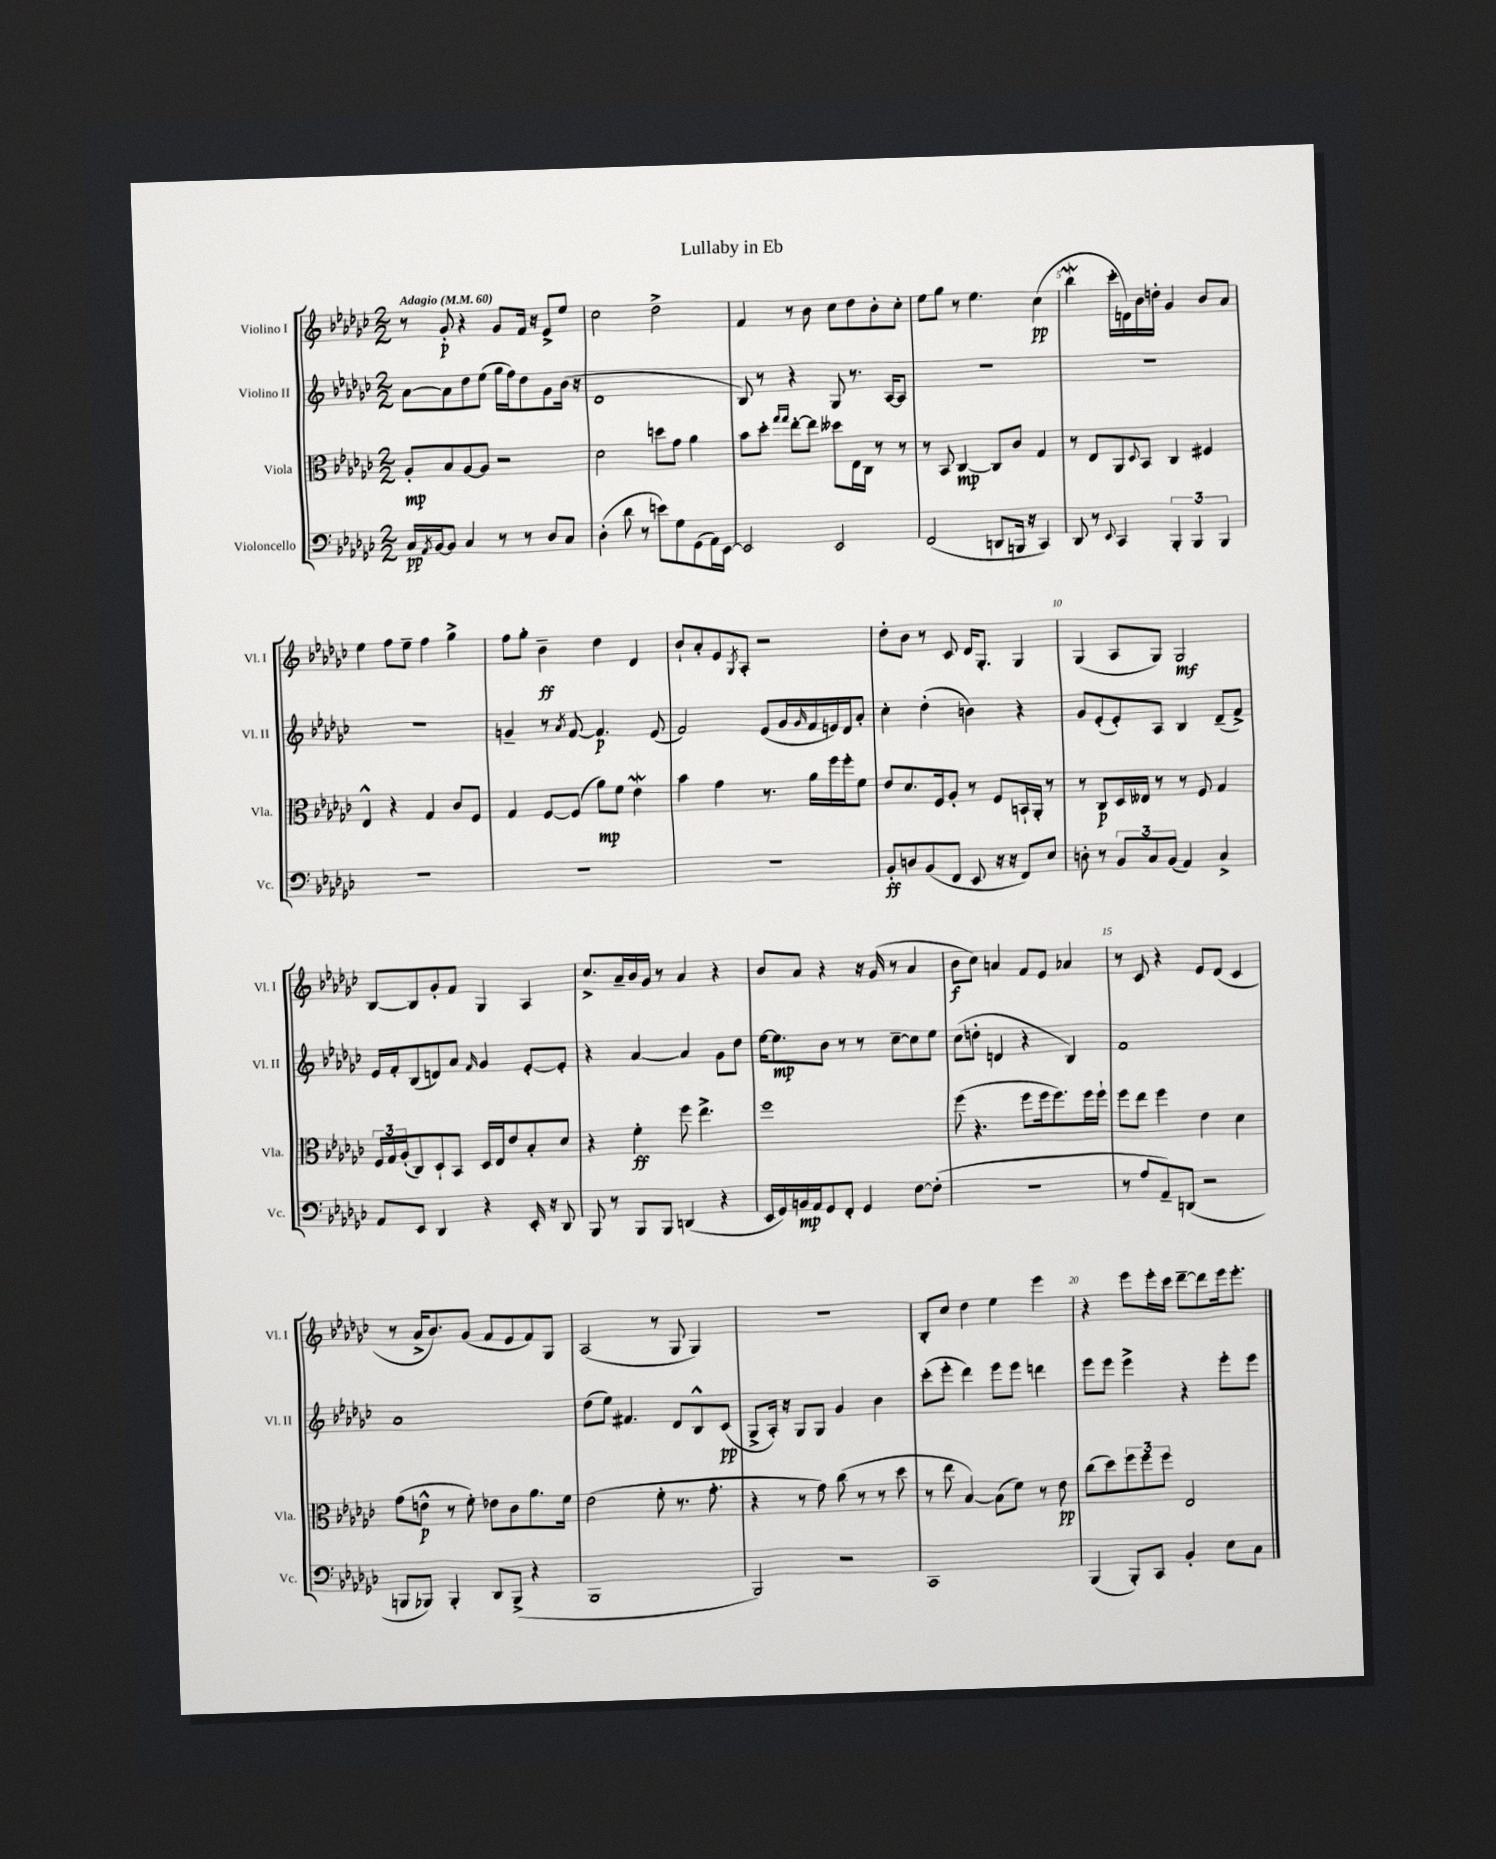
\header { title = "Lullaby in Eb" }
<<
\new StaffGroup <<
\new Staff = "s0" \with { instrumentName = "Violino I" shortInstrumentName = "Vl. I" } {
    \clef treble \key ges \major \numericTimeSignature \time 2/2 \tempo "Adagio" 4 = 60
    r8 ges'8-.\p r4 ges'8 f'16 r16 ees'8-> ees''8 |
    ces''2 des''2-> |
    f'4 r8 bes'8 ces''8 des''8 bes'8-. ces''8-. |
    ees''8 ges''8 r8 ees''4. ces''4\pp( |
    bes''4\mordent ces'''16-. d'16) bes'16 d''16-. ges'4 bes'8 aes'8 |
    ees''4 f''8 ees''8-- f''4 ges''4-> |
    f''8 ges''8-. bes'4--\ff des''4 des'4 |
    bes'8-! aes'8-. ees'8 \acciaccatura { ges8 } aes8-. r2 |
    des''8-. bes'8 r8 ces'8 des'16 ges8.-. ges4 |
    ges4( aes8 ges8) ges2\mf |
    bes8~ bes8 ges'8-. f'8 ges4 aes4 |
    ces''8.-> aes'16-- bes'16 ges'16 r8 aes'4 r4 |
    bes'8 aes'8 r4 r16 ges'16( r8 aes'4 |
    bes'8\f ces''8) a'4 f'8 ees'8 aes'4 |
    r8 ces'8 r4 ees'8 des'8( ces'4 |
    r8 aes'16-> bes'8.) ges'8( f'8 ees'8 f'8) ges8 |
    aes2( r8 ges8 ges4) |
    r1 |
    bes8-. ces''8 des''4 ees''4 ees'''4 |
    r4 ees'''8 ees'''16-. ces'''16 des'''8~-- des'''8 ees'''16 ees'''8.-. \bar "|." |
}
\new Staff = "s1" \with { instrumentName = "Violino II" shortInstrumentName = "Vl. II" } {
    \clef treble \key ges \major \numericTimeSignature \time 2/2
    aes'8~ aes'8 des''8 ees''8( ges''16 f''16) des''8 ges'8 bes'16( r16 |
    des'1 |
    bes8) r8 r4 ges8 r8. aes16~ aes8 |
    R1 |
    R1 |
    R1 |
    g'4-- r8 \acciaccatura { aes'8 } f'8~ f'4.\p ees'8( |
    f'2) ees'8( ges'16 \grace { ges'16 } f'16 e'16) des'16 aes'8-. |
    ces''4-. des''4-.( b'4) r4 |
    ges'8 ees'8-.( ees'8-.) aes8 bes4 des'8--( f'8->) |
    ees'16 f'16-. bes8( d'8) aes'8 \grace { f'16 } ges'4 ees'8~-. ees'8-. |
    r4 aes'4~ aes'4 ges'8 des''8 |
    ees''16~ ees''8.\mp bes'8 r8 r8 ces''8~-- ces''8 ees''8 |
    ces''8( d''8-. d'4 r4 bes4) |
    f'1 |
    aes'1 |
    des''8( ees''8) fis'4. des'8 bes8-^ ces'8\pp( |
    ges8-> aes16-.) r16 ges8 ges8 ges'4 bes'4 |
    ces'''8-.( ees'''8-. des'''4) ees'''8 ees'''8 d'''4 |
    ees'''8 ees'''8 ees'''4-> r4 ees'''8-. ees'''8 \bar "|." |
}
\new Staff = "s2" \with { instrumentName = "Viola" shortInstrumentName = "Vla." } {
    \clef alto \key ges \major \numericTimeSignature \time 2/2
    aes8-.\mp bes8 aes8~ aes8 r2 |
    des'2 d''8 ges'8 aes'4 |
    bes'8 des''8-. \grace { ges''16 ges''16 } ees''8~-. ees''8 deses''8 ees16 ces16 r8 r8 |
    r8 bes,8 ces4~\mp ces8 ces'8 ges4 |
    r8 ees8 aes,8 \appoggiatura { des8 } bes,8 ces4 fis4 |
    ees4-^ r4 ges4 ces'8 f8 |
    ges4 f8~ f8( aes'8\mp) f'8 ees'4\mordent |
    bes'4 ges'4 r8. aes'16 f''16 f''16-. f'8 |
    ees'8 des'8. f16 aes8-. r8 f8 b,16-! aes,16-. r8 |
    r8 ces8\p des16 eeses16 r8 r8 f8 ges4 |
    \tuplet 3/2 { f16 ges16 aes16-.( } ces8) des8-! bes,8 des16 ees16 ees'8 bes8-. des'8 |
    r4 f'4-.\ff f''8 ees''4.-> |
    f''1 |
    f''8( r4. f''8 f''16 f''8.) f''16 f''16-! |
    f''8 ees''8 f''4 ees'4 des'4 |
    ges'8( e'8-^\p r8 f'8-.) ees'8 ces'8 aes'8. f'16 |
    ees'2( f'8-. r8. ges'8.-. |
    r4 r8 ges'8) ces''8( r8 r8 des''8 |
    r8 ees''8 bes4~) bes8( f'8) r8 ees'8\pp |
    ces''8( des''8) \tuplet 3/2 { f''8 f''8 f''8 } ees2 \bar "|." |
}
\new Staff = "s3" \with { instrumentName = "Violoncello" shortInstrumentName = "Vc." } {
    \clef bass \key ges \major \numericTimeSignature \time 2/2
    ces16\pp \acciaccatura { aes,8 } bes,16~ bes,8 ces4 r8 r8 des8 ces8 |
    des4-.( des'8 r8 e'8) ges8 ges,8( aes,16) ees,16~ |
    ees,2 ees,2 |
    f,2( d,8 b,,16 r16 ces,4) |
    des,8 r8 \appoggiatura { ees,8 } ces,4 \tuplet 3/2 { bes,,4-. bes,,4 bes,,4 } |
    R1 |
    R1 |
    R1 |
    bes,8-.\ff d8 bes,8( f,8 ees,8 r16 r16 f,8) ees8 |
    d8-. r8 \tuplet 3/2 { bes,8 ces8 bes,8( } aes,4) ces4-> |
    aes,8 ees,8 des,4 r4 ees,16-. r16 des,8 |
    bes,,8 r8 bes,,8 bes,,8 d,4( r4 |
    ees,16 ges,16) b,16\mp aes,16 ges,8 f,8-. ges,4 f8~ f8-.( |
    r1 |
    r8 aes8 aes,8--) d,8( r2 |
    b,,8 bes,,8) bes,,4-. des,8 bes,,8->( r4 |
    bes,,1 |
    bes,,2) r2 |
    ces,1 |
    bes,,4( bes,,8-.) ces,8 bes,4-. ees8 ces8 \bar "|." |
}
>>
>>
\layout { \context { \Score \override BarNumber.break-visibility = ##(#f #t #t) barNumberVisibility = #(every-nth-bar-number-visible 5) } }
